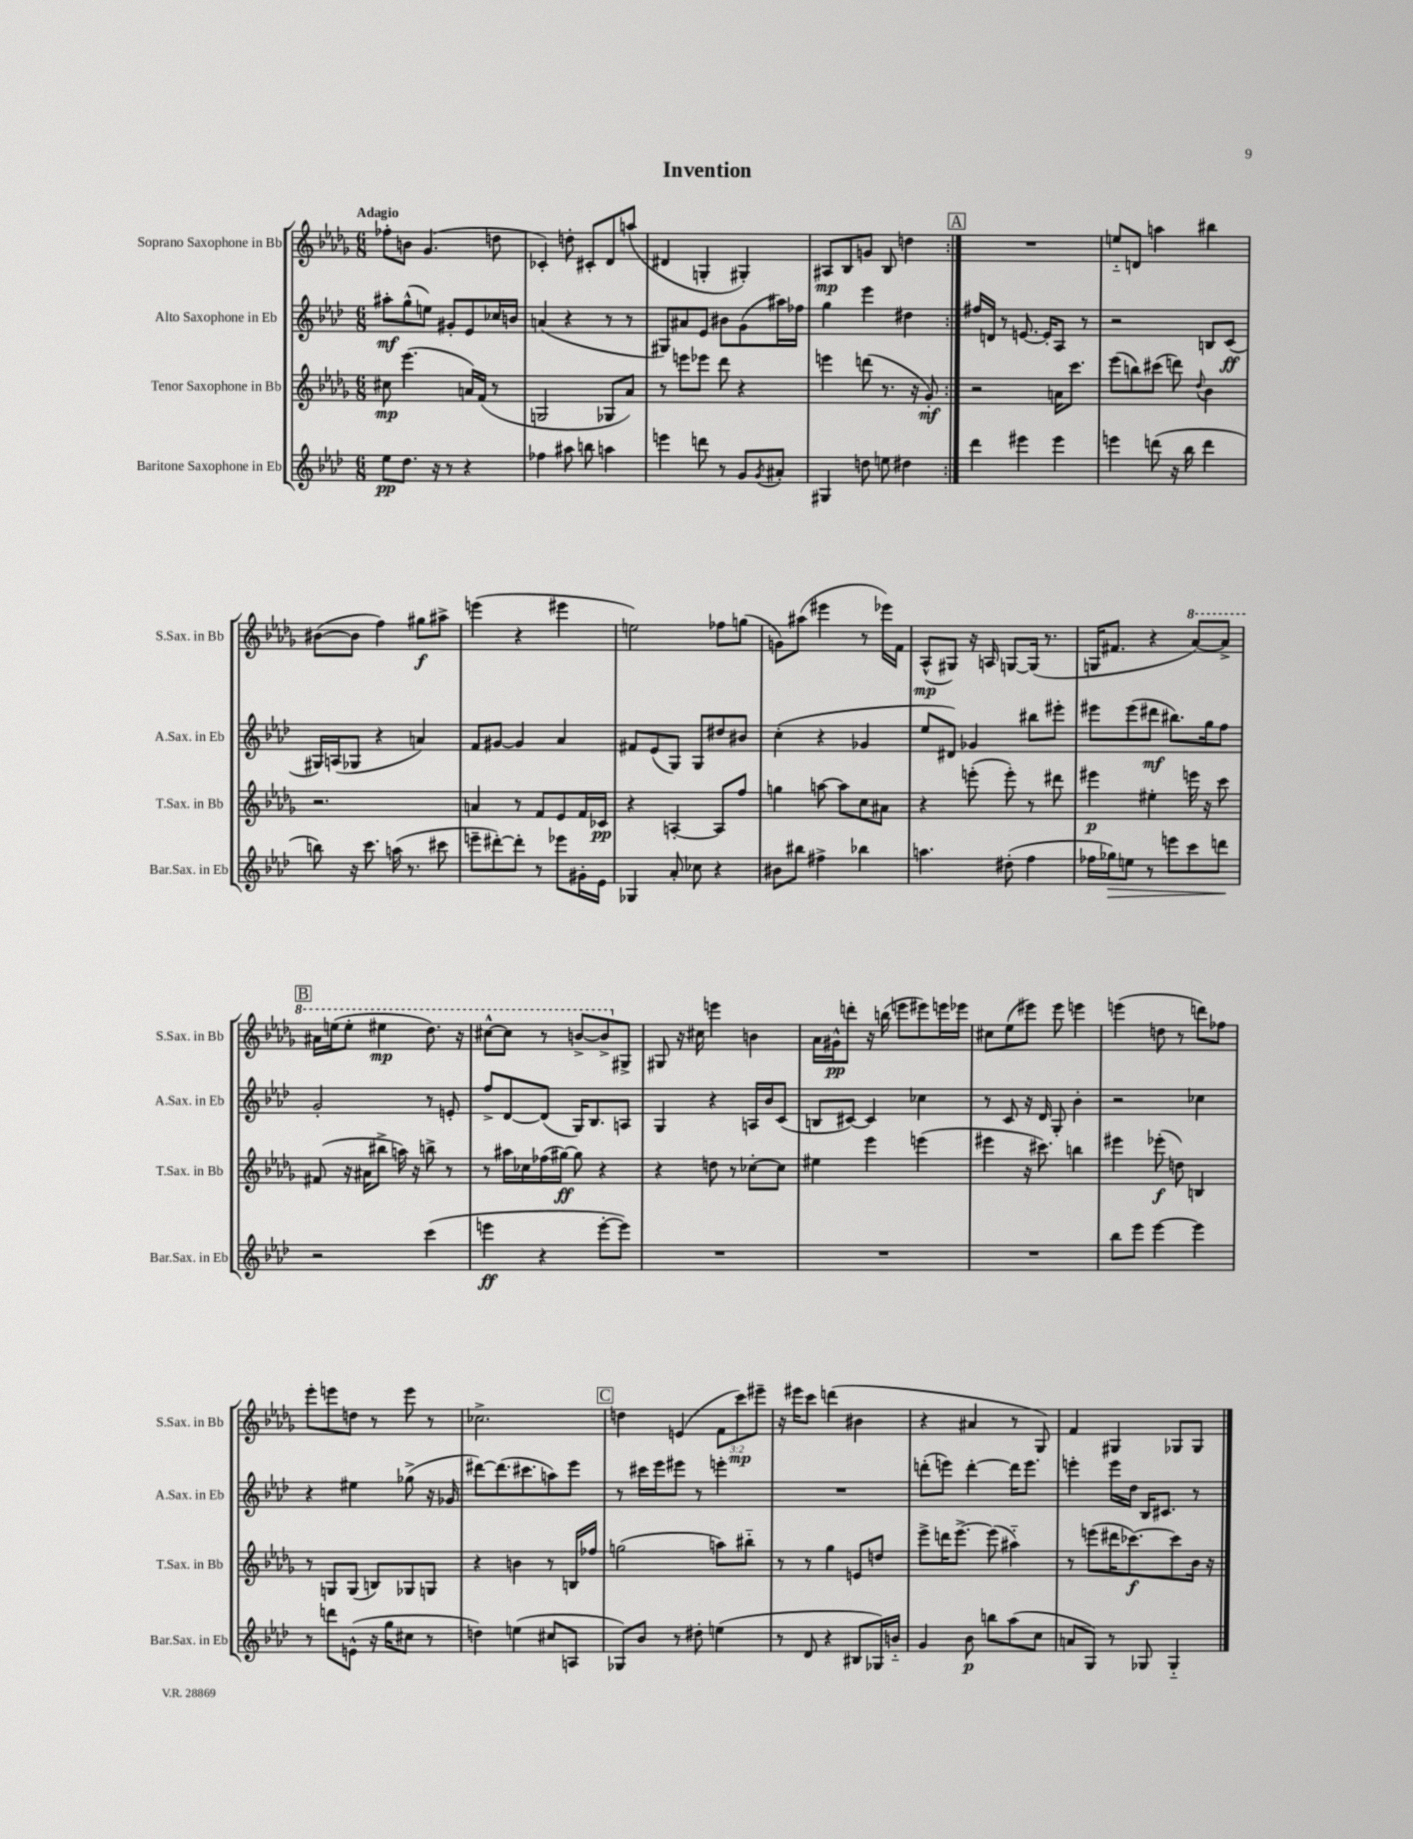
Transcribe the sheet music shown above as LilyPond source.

\header { title = "Invention" }
<<
\new StaffGroup <<
\new Staff = "s0" \with { instrumentName = "Soprano Saxophone in Bb" shortInstrumentName = "S.Sax. in Bb" } {
    \clef treble \key des \major \numericTimeSignature \time 6/8 \override Staff.TupletNumber.text = #tuplet-number::calc-fraction-text \tempo "Adagio"
    \repeat volta 2 { fes''8-. b'8 ges'4.( d''8 |
    ces'4-.) d''8-. cis'8-. des'8 a''8( |
    dis'4 g4-. gis4-.) |
    ais8\mp bes8 g'8 bes8 d''4 | }
    \mark \markup { \box "A" } R2. |
    e''8-_ d'8 a''4 bis''4 |
    bis'8~( bis'8 f''4) gis''8\f ais''8-> |
    e'''4( r4 eis'''4 |
    e''2) fes''8 g''8( |
    g'8) ais''8( eis'''4 r8 ees'''16) f'16 |
    aes8-^\mp( gis8) r16 a16 g8~ g16( r8. |
    g16 fis'8. r4 \ottava #1 aes''8~) aes''8-> |
    \mark \markup { \box "B" } ais''16 e'''16( e'''8-. eis'''4\mp des'''8.) r16 |
    cis'''8~-^ cis'''8 r8 b''8~-> b''8-> \ottava #0 gis8-> |
    gis8 r16 cis''16 e'''4 b'4 |
    aes'16 gis'16-^\pp d'''8-. r16 b''16( e'''8 eis'''8) e'''16 ees'''16 |
    cis''8 ees''8( eis'''8) eis'''8 e'''4 |
    e'''4( d''8 r8 d'''8) fes''8 |
    ees'''8-. e'''8 d''8 r8 e'''8 r8 |
    ces''2.-> |
    \mark \markup { \box "C" } d''4 e'4( \tuplet 3/2 { f'8 c'''8\mp) eis'''8-- } |
    r16 eis'''16 c'''8 d'''4( bis'4 |
    r4 ais'4 r8 ges8) |
    f'4 gis4 ges8 ges8 \bar "|." |
}
\new Staff = "s1" \with { instrumentName = "Alto Saxophone in Eb" shortInstrumentName = "A.Sax. in Eb" } {
    \clef treble \key aes \major \numericTimeSignature \time 6/8
    \repeat volta 2 { ais''8-.\mf g''8-^( e''8) gis'8-. ees'8 ces''16 b'16 |
    a'4( r4 r8 r8 |
    gis8) ais'8 ees'8 bis'8 g'8( ais''16) fes''16 |
    g''4 ees'''4 dis''4 | }
    \mark \markup { \box "A" } fis''16 d'16 r8 e'8.~ e'16-. aes8 r8 |
    r2 b8 c'8\ff( |
    gis16) a16( ges8 r4 a'4) |
    f'8 gis'8~ gis'4 aes'4 |
    fis'8 ees'8( g8) g8 dis''8 bis'8 |
    c''4-.( r4 ges'4 |
    ees''8 dis'8) ges'4 bis''8 eis'''8-. |
    eis'''8 eis'''8( dis'''8\mf bis''8.) g''16 f''8 |
    \mark \markup { \box "B" } g'2-. r8 e'8-. |
    f''8-> des'8~ des'8( g16) bes8. a8 |
    g4 r4 a16 bes'16 c'8( |
    b8 cis'8~) cis'4 ces''4 |
    r8 c'8 r16 des'16 g8-. bes'4-. |
    r2 ces''4 |
    r4 eis''4 ges''8->( r16 ges'16 |
    dis'''8~) dis'''8.( cis'''8. a''8) ees'''8 |
    \mark \markup { \box "C" } r8 cis'''16 ees'''16 eis'''8 r8 e'''4-. |
    R2. |
    d'''8-.( e'''8) d'''4~-. d'''16 e'''8. |
    e'''4-. e'''16 des''16 bes16 cis'8. r8 \bar "|." |
}
\new Staff = "s2" \with { instrumentName = "Tenor Saxophone in Bb" shortInstrumentName = "T.Sax. in Bb" } {
    \clef treble \key des \major \numericTimeSignature \time 6/8
    \repeat volta 2 { cis''8\mp ees'''4.( a'16) f'16( r8 |
    g2 ges8 aes'8) |
    r8 e'''8 ees'''8 des'''8 r4 |
    e'''4 d'''8( r8. r16 ges'8-.\mf) | }
    \mark \markup { \box "A" } r2 a'16 c'''8. |
    ees'''8( b''8) cis'''8( d'''8) \appoggiatura { des''8 } bes'4 |
    r2. |
    a'4 r8 f'8 ees'8 f'16 ces'16\pp |
    r4 a4~-. a8 f''8 |
    g''4 a''8~ a''8 c''8 ais'8 |
    r4 e'''8-.( e'''8-.) r8 dis'''8 |
    eis'''4\p eis''4-. e'''16 r16 c'''8 |
    \mark \markup { \box "B" } fis'8( r16 ais'16 bis''8-> a''16) r16 b''8-> r8 |
    r8 ais''16 ces''16 fes''16( gis''16~\ff) gis''8 r4 |
    r4 d''8 r8 ces''8~-. ces''8 |
    eis''4 ees'''4 e'''4( |
    eis'''4 r16 cis'''8.) b''4 |
    eis'''4 ees'''8-.\f( d''8) b4 |
    r8 g8 g8( b8) ges8 g8 |
    r4 b'4 r8 b16 fes''16 |
    \mark \markup { \box "C" } g''2( a''8) bis''8-_ |
    r8 r8 ges''4 e'8 d''8 |
    ees'''8-> d'''16 ees'''8.~-> ees'''8( ais''4-_) |
    r8 e'''8( dis'''16 ces'''8.~\f) ces'''8 bes'16 r16 \bar "|." |
}
\new Staff = "s3" \with { instrumentName = "Baritone Saxophone in Eb" shortInstrumentName = "Bar.Sax. in Eb" } {
    \clef treble \key aes \major \numericTimeSignature \time 6/8
    \repeat volta 2 { ees''8\pp des''8. r16 r8 r4 |
    fes''4 ais''8 b''8 a''4 |
    e'''4 d'''8 r8 g'8 \acciaccatura { g'8 } ais'8-. |
    gis4 d''8 e''8 dis''4 | }
    \mark \markup { \box "A" } des'''4 eis'''4 eis'''4 |
    e'''4 d'''8( r16 bes''16 d'''4 |
    b''8) r16 c'''8. a''16( r8. cis'''8 |
    e'''8-- dis'''8~-.) dis'''8-. r8 ees'''8 gis'16-. ees'16 |
    ges4 aes'8-. ces''8 r4 |
    bis'8 bis''8 fis''4-> bes''4 |
    a''4. dis''8-.( f''4 |
    fes''16 ges''16\>) e''8 r8 e'''8 c'''8 d'''8\! |
    \mark \markup { \box "B" } r2 c'''4( |
    e'''4\ff r4 e'''8~-. e'''8) |
    R2. |
    R2. |
    R2. |
    bes''8 ees'''8 ees'''4~ ees'''4 |
    r8 d'''8 e'8-^( r16 g''16 cis''8 r8 |
    d''4) e''4( cis''8 a8 |
    \mark \markup { \box "C" } ges8) bes'8 r8 dis''8-. e''4( |
    r8 des'8 r4 bis8 ges16) b'16-_ |
    g'4 bes'8\p b''8 aes''8( c''8 |
    a'8 g8) r8 ges8 ges4-_ \bar "|." |
}
>>
>>
\layout { \context { \Score \remove "Bar_number_engraver" } }
